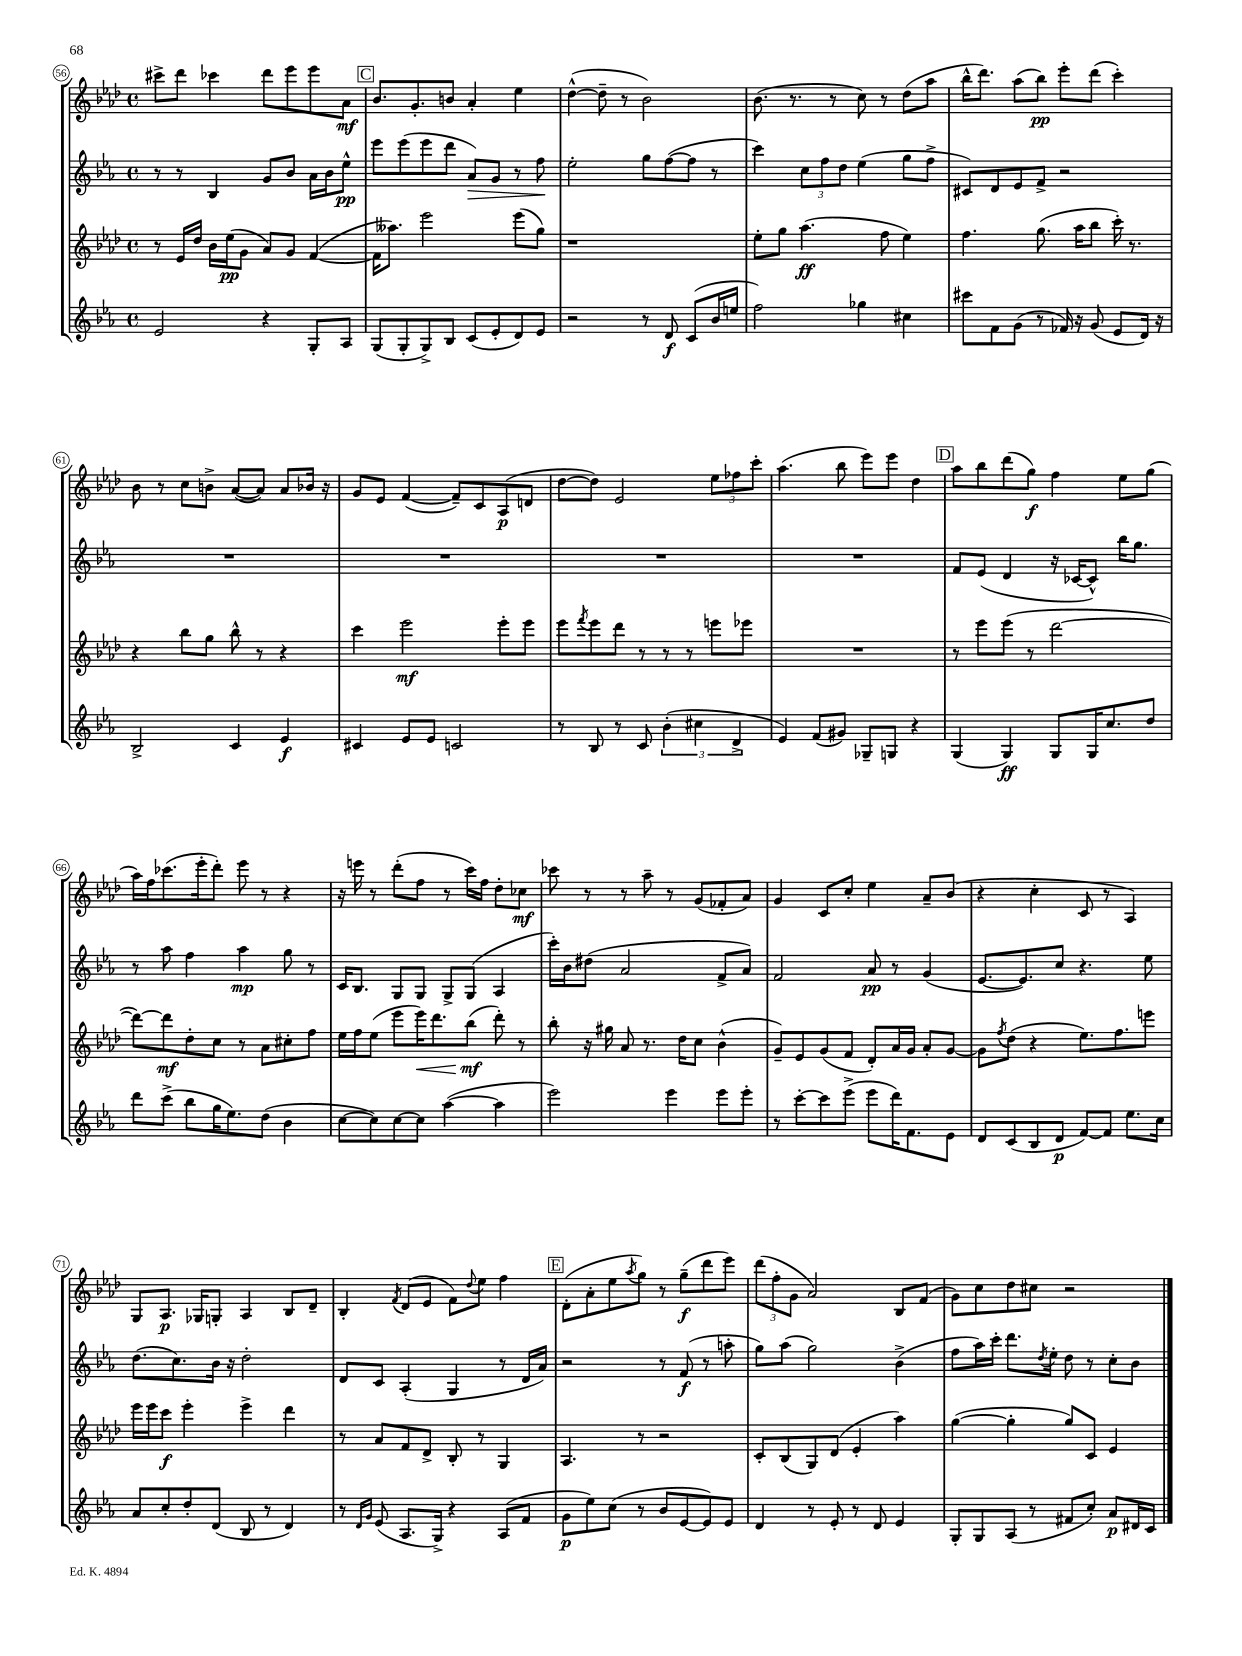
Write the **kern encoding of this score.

**kern	**kern	**kern	**kern
*staff4	*staff3	*staff2	*staff1
*clefG2	*clefG2	*clefG2	*clefG2
*k[b-e-a-]	*k[b-e-a-d-]	*k[b-e-a-]	*k[b-e-a-d-]
*M4/4	*M4/4	*M4/4	*M4/4
*met(c)	*met(c)	*met(c)	*met(c)
2e-	8r	8r	8ccc#^
.	16e-	8r	8ddd-
.	16dd-	.	.
.	16b-	4B-	4ccc-
.	(16ee-	.	.
.	8g	.	.
4r	8a-)	8g	8ddd-
.	8g	8b-	8eee-
8G'	([4f	16a-	8eee-
.	.	16b-	.
8A-	.	8ee-^^	8a-
=	=	=	=
(8G	16f]	8eee-	8.b-
.	8.aa--)	.	.
8G'	.	(8eee-	.
.	.	.	8.g'
8G^)	2eee-	8eee-	.
8B-	.	8ddd	8b
(8c	.	8a-)	4a-'
8e-'	.	8g	.
8d)	(8eee-	8r	4ee-
8e-	8gg)	8ff	.
=	=	=	=
2r	1r	2ee-'	([4dd-^^
.	.	.	8dd-~]
.	.	.	8r
8r	.	8gg	2b-)
8d	.	([8ff	.
(8c	.	8ff]	.
16b-	.	8r	.
16ee	.	.	.
=	=	=	=
2ff)	8ee-'	4ccc)	(8.b-
.	8gg	.	.
.	.	.	8.r
.	(4.aa-	12cc	.
.	.	12ff	.
.	.	.	8r
.	.	12dd	.
4gg-	.	(4ee-	8cc)
.	8ff	.	8r
4cc#	4ee-)	8gg	(8dd-
.	.	8ff^	8aa-
=	=	=	=
8ccc#	4.ff	8c#)	16bb-^^
.	.	.	8.ddd-)
8f	.	8d	.
(8g	.	8e-	(8aa-
8r	(8.gg	8f^	8bb-)
16f-)	.	2r	8eee-'
16r	16aa-	.	.
(8g	8bb-	.	(8ddd-
8e-	16ccc')	.	4ccc')
.	8.r	.	.
16d)	.	.	.
16r	.	.	.
=	=	=	=
2B-^	4r	1r	8b-
.	.	.	8r
.	8bb-	.	8cc
.	8gg	.	8b^
4c	8bb-^^	.	([8a-
.	8r	.	8a-])
4e-	4r	.	8a-
.	.	.	16b-
.	.	.	16r
=	=	=	=
4c#	4ccc	1r	8g
.	.	.	8e-
8e-	2eee-	.	([4f
8e-	.	.	.
2c	.	.	8f~])
.	.	.	8c
.	8eee-'	.	(8A-
.	8eee-	.	8d
=	=	=	=
8r	8eee-	1r	[8dd-
.	8qfff	.	.
8B-	8eee-	.	8dd-])
8r	8ddd-	.	2e-
8c	8r	.	.
(6b-'	8r	.	.
.	8r	.	.
6cc#	.	.	.
.	8eee	.	12ee-
6d^	.	.	12ff-
.	8eee-	.	.
.	.	.	12ccc'
=	=	=	=
4e-)	1r	1r	(4.aa-
(8f	.	.	.
8g#)	.	.	8bb-
8G-~	.	.	8eee-)
8G	.	.	8eee-
4r	.	.	4dd-
=	=	=	=
(4G	8r	8f	8aa-
.	8eee-	(8e-	8bb-
4G)	(8eee-	4d	(8ddd-
.	8r	.	8gg)
8G	[2ddd-	16r	4ff
.	.	[16c-	.
16G	.	8c-^^])	.
8.cc	.	.	.
.	.	16bb-	8ee-
.	.	8.gg	.
8dd	.	.	(8gg
=	=	=	=
8ddd	8ddd-_)	8r	16aa-)
.	.	.	16ff
(8ccc^	8ddd-]	8aa-	(8.ccc-
8bb-	8dd-'	4ff	.
.	.	.	16eee-'
16gg	8cc	.	8ddd-')
8.ee-)	.	.	.
.	8r	4aa-	8eee-
(8dd	8a-	.	8r
4b-	8cc#'	8gg	4r
.	8ff	8r	.
=	=	=	=
[8cc	16ee-	16c	16r
.	16ff	8.B-	16eee
8cc])	(8ee-	.	8r
[8cc	8eee-	8G	(8ddd-'
8cc]	16eee-)	8G	8ff
.	8.ddd-	.	.
([4aa-	.	8G^	8r
.	(8bb-	(8G	16ccc)
.	.	.	16ff
4aa-]	8ddd-')	4A-	8dd-'
.	8r	.	8cc-
=	=	=	=
2eee-)	8bb-'	16ccc')	8ccc-
.	.	16b-	.
.	16r	(8dd#	8r
.	16gg#	.	.
.	8a-	2a-	8r
.	8.r	.	8aa-~
4eee-	.	.	8r
.	16dd-	.	.
.	8cc	.	(8g
8eee-	(4b-^^	8f^	8f-'
8eee-'	.	8a-)	8a-)
=	=	=	=
8r	8g~)	2f	4g
[8ccc'	8e-	.	.
8ccc]	(8g	.	8c
(8eee-^	8f	.	8cc'
8eee-	8d-')	8a-	4ee-
16ddd)	16a-	8r	.
8.f	16g	.	.
.	8a-'	(4g	8a-~
8e-	[8g	.	(8b-
=	=	=	=
8d	8g]	[8.e-	4r
.	8qff	.	.
(8c	(8dd-	.	.
.	.	8.e-])	.
8B-	4r	.	4cc'
8d	.	8cc	.
[8f)	8.ee-)	4.r	8c
8f]	.	.	8r
.	8.ff	.	.
8.ee-	.	.	4A-)
.	8eee	8ee-	.
16cc	.	.	.
=	=	=	=
8a-	16eee-	(8.dd	8G
.	16eee-	.	.
8cc'	8ccc	.	8.A-
.	.	8.cc)	.
8dd'	4eee-'	.	.
.	.	.	16G-
(8d	.	16b-	8G'
.	.	16r	.
8B-	4eee-^	2dd'	4A-
8r	.	.	.
4d)	4ddd-	.	8B-
.	.	.	8d-~
=	=	=	=
8r	8r	8d	4B-'
16qqd	.	.	.
16qqg	.	.	.
(8e-	8a-	8c	.
.	.	.	8qf
8.A-	8f	(4A-'	(8d-
.	8d-^	.	8e-
16G^)	.	.	.
4r	8B-'	4G	8f)
.	.	.	8qqdd-
.	8r	.	8ee-
(8A-	4G	8r	4ff
8f	.	16d	.
.	.	16a-)	.
=	=	=	=
8g	4.A-	2r	(8d-'
8ee-)	.	.	8a-'
(8cc	.	.	8ee-
.	.	.	8qaa-
8r	8r	.	8gg)
8b-	2r	8r	8r
[8e-	.	(8f	(8gg~
8e-])	.	8r	8ddd-
8e-	.	8aa'	8eee-)
=	=	=	=
4d	8c'	8gg)	(12ddd-
.	.	.	12ff'
.	(8B-	(8aa-	.
.	.	.	12g
8r	8G)	2gg)	2a-)
8e-'	(8d-	.	.
8r	4e-'	.	.
8d	.	.	.
4e-	4aa-)	(4b-^	8B-
.	.	.	(8f
=	=	=	=
8G'	([4gg	8ff	8g)
8G	.	16aa-)	8cc
.	.	16ccc'	.
(8A-	4gg']	8.ddd	8dd-
8r	.	.	8cc#
.	.	8qdd	.
.	.	16ee-'	.
8f#	8gg)	8dd	2r
8cc')	8c	8r	.
8a-	4e-	8cc'	.
16d#	.	8b-	.
16c	.	.	.
==	==	==	==
*-	*-	*-	*-
